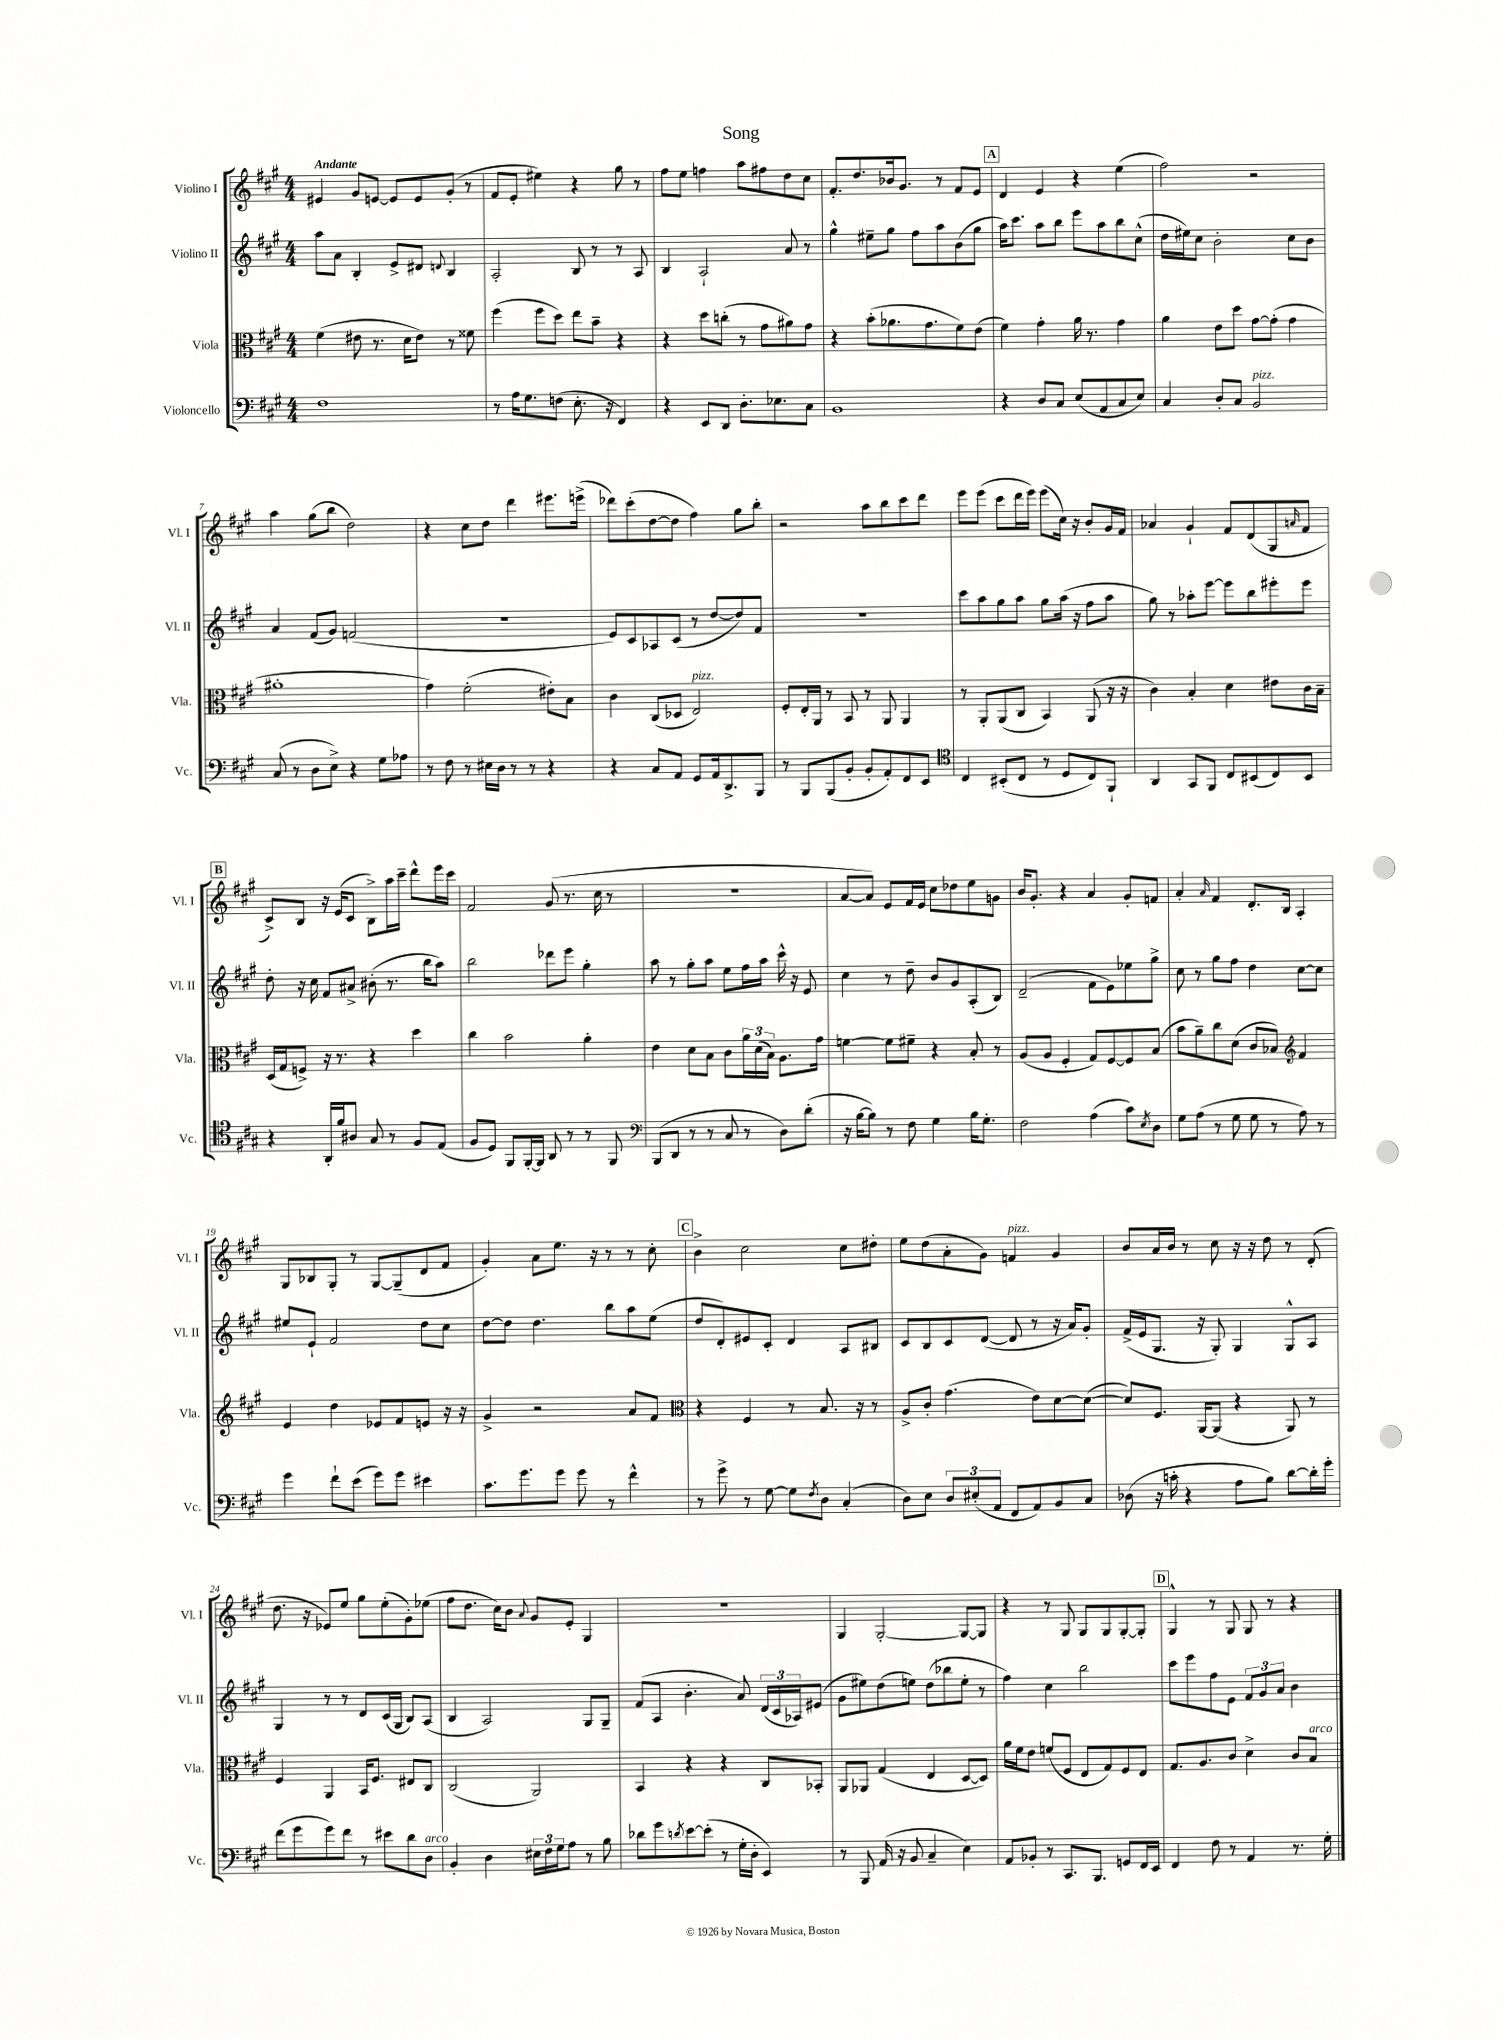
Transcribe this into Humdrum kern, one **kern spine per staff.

**kern	**kern	**kern	**kern
*staff4	*staff3	*staff2	*staff1
*clefF4	*clefC3	*clefG2	*clefG2
*k[f#c#g#]	*k[f#c#g#]	*k[f#c#g#]	*k[f#c#g#]
*M4/4	*M4/4	*M4/4	*M4/4
1F#	(4f#\	8aa\L	4e#/
.	.	8a\J	.
.	8e#\	4B'/	8g#/L
.	8.r	.	[8e/J
.	.	8e^/L	8e/]L
.	16d\LK	.	.
.	8e#\J)	8d#/J	8e/
.	.	8qqd/	.
.	8r	4B/	(8g#'/J
.	8f##\	.	8r
=	=	=	=
8r	(4ff#\	2A'/	8f#/L
16A\LK	.	.	8e'/J
8.G#\	.	.	.
.	8ff#\L	.	4ee#\)
(8F\J	8dd\J)	.	.
8.E'\	8ee\L	8B/	4r
.	8b~\J	8r	.
16r	.	.	.
4FF#/)	4r	8r	8gg#\
.	.	8A/	8r
=	=	=	=
4r	4r	4B/	8ff#\L
.	.	.	8ee\J
8EE/L	8dd\L	2A`/	4ff\
8DD/J	(8cc'\J	.	.
8.D'\L	8r	.	8aa\L
.	8g#\L	.	8ff#\
8.E-\	.	.	.
.	8a#\)	8a/	8dd\
8C#\J	8g#\J	8r	8cc#\J
=	=	=	=
1BB	4r	4gg#^^\	8.f#'/L
.	.	.	8.dd/
.	(8b'\L	8ee#~\L	.
.	8.a-\	8gg#\J	16b-/k
.	.	.	8.g#/J
.	.	8ff#\L	.
.	8.g#\	.	.
.	.	8aa\	8r
.	8f#\)	(8b\	8f#/L
.	(8e\J	8gg#\J	8e/J
=	=	=	=
4r	4f#\)	16aa\LK)	4d/
.	.	8.ccc#\J	.
8D/L	4g#'\	8aa\L	4e/
8C#/J	.	8bb\J	.
(8E/L	16a\	8eee\L	4r
.	8.r	.	.
8AA/	.	8aa\	.
8C#/	4g#\	8bb\	(4ee\
8E/J)	.	(8cc#^^\J	.
=	=	=	=
4C#/	4a\	16dd\LL	2ff#\)
.	.	16ee#\J)	.
.	.	8cc#\J	.
8D'/L	8e\L	2b'\	.
8C#/J	8dd\J	.	.
2BB/	[8g#\L	.	2r
.	(8g#'\]J	.	.
.	4g#\	8cc#\L	.
.	.	8b\J	.
=	=	=	=
(8C#/	1a#'	4a/	4aa\
8r	.	.	.
8D\L	.	(8f#/L	(8gg#\L
8E^\J)	.	8g#/J)	8bb\J
4r	.	(2f/	2dd\)
8G#\L	.	.	.
8A-\J	.	.	.
=	=	=	=
8r	4g#\)	1r	4r
8F#\	.	.	.
8r	(2f#'\	.	8cc#\L
16E#\LL	.	.	8dd\J
16D\JJ	.	.	.
8r	.	.	4ddd\
8r	.	.	.
4r	8e#'\L)	.	8.eee#\L
.	8B\J	.	.
.	.	.	(16eee^\Jk
=	=	=	=
4r	4c#\	8e/L)	8ddd-\L)
.	.	8c#/	(8ccc#'\
8C#/L	(8C#/L	8A-/	[8dd\
8AA/J	8D-/J	(8c#/J	8dd\]J
8GG#/L	2E/)	8r	4ff#\)
16AA/k	.	[8dd/L	.
8.DD^/	.	.	.
.	.	8dd/])	8gg#\L
8BBB/J	.	8f#/J	8bb'\J
=	=	=	=
8r	8F#'/L	1r	2r
8BBB/L	16E'/L	.	.
.	16AA/JJ	.	.
(8BBB/	8r	.	.
8BB'/J	8BB/	.	.
8BB'/L	8r	.	8aa\L
8AA'/)	8AA/	.	8bb\
8FF#/	4AA/	.	8ccc#\
8EE/J	.	.	8ddd\J
=	=	=	=
*clefC4	*	*	*
4C#/	8r	8ccc#\L	8eee\L
.	8AA'/L	8aa\	(8eee\J
(8BB#'/L	(8AA/	8gg#\	8ccc#\L
8C#/J	8C#/J	8aa\J	16ddd\L
.	.	.	16eee\JJ)
8r	4BB/)	8gg#\L	(8eee\L
8D/L	.	(16aa\Jk	16cc#\Jk)
.	.	16r	16r
8C#/)	(8AA/	8ff#\L	8b'/L
8FF#`/J	16r	8aa\J	16g#/L
.	16r	.	16f#/JJ
=	=	=	=
4AA/	4c#\)	8gg#\)	4a-/
.	.	8r	.
8GG#/L	4B'/	8aa-'\L	4g#`/
8FF#/J	.	[8eee\J	.
8C#/L	4d\	8eee\]L	8f#/L
(8BB#/	.	8bb\	(8d/
8C#/)	8e#\L	8eee#'\	8G#/
.	.	.	16qqa/
8BB#/J	16c#\L	8eee#\J	8f#/J
.	16B~\JJ	.	.
=	=	=	=
4r	(16D/LL	8dd'\	8c#^/L)
.	16G#/J	.	.
.	8F^/J)	16r	8B/J
.	.	16cc#\	.
16AA'/LL	16r	8f#/L	16r
16f#/J	8.r	.	(16e/LK
8A#/J	.	8a#^/J	8c#/J
8G#/	4r	(8b#'\	8B^\L)
8r	.	8.r	16aa\L
.	.	.	16ccc#~\JJ
8F#/L	4dd\	.	8ddd^^\L
.	.	16bb\LK	.
(8E/J	.	8aa\J)	16eee\L
.	.	.	16ccc#\JJ
=	=	=	=
8F#/L	4cc#\	2bb\	2f#/
8D/J)	.	.	.
8FF#/L	2b\	.	.
[16FF#'/L	.	.	.
16FF#/]JJ	.	.	.
8AA/	.	8ddd-\L	(8g#/
8r	.	8eee\J	8.r
8r	4a'\	4gg#'\	.
.	.	.	16cc#\
8FF#/	.	.	8r
=	=	=	=
*clefF4	*	*	*
(8BBB/L	4e\	8aa\	1r
8DD/J	.	8r	.
8r	8d\L	8gg#'\L	.
8r	8B\J	8aa\J	.
8C#/	8c#\L	8ee\L	.
8r	24a\L	16ff#\L	.
.	(24d\	.	.
.	.	16aa\JJ	.
.	24B\JJ)	.	.
8D\L)	8.A\L	16ccc#^^\	.
.	.	16r	.
(8d'\J	.	8e/	.
.	16g#\Jk	.	.
=	=	=	=
16r	[4f\	4cc#\	[8a/L
[16B\LK	.	.	.
8B\]J)	.	.	8a/]J)
8r	8f\]L	8r	8e/L
8F#\	8f#~\J	8dd~\	16f#/L
.	.	.	16e/JJ
4G#\	4r	8b/L	8cc#\L
.	.	8g#/	8dd-\
16B\LK	8B'/	(8A'/	8ee\
8.G#'\J	.	.	.
.	8r	8B/J)	8g\J
=	=	=	=
2F#\	(8A/L	(2d~/	16b/LK
.	.	.	8.g#'/J
.	8A/J	.	.
.	4F#'/	.	4r
(4A\	8G#/L)	8f#\L	4a/
.	[8F#/	8e\)	.
8c#\L)	8F#/]	8ee-\	8g#'/L
8qE/	.	.	.
8D\J	(8B/J	8gg#^\J	8f/J
=	=	=	=
8G#\L	8b\L	8cc#\	4a'/
(8A\J	8a~\)	8r	.
.	.	.	16qqa/
8r	8cc#\	8gg#\L	4f#/
8G#\	(8d\J	8ff#\J	.
8G#\	8c#/L	4dd\	8.d'/L
8r	8B-/J)	.	.
.	.	.	16B/Jk
*	*clefG2	*	*
8A\)	4f#/	[8cc#\L	4A'/
8r	.	8cc#\]J	.
=	=	=	=
4g#\	4e/	8ee#/L	8G#/L
.	.	8e`/J	8B-/
8f#`\L	4dd\	2f#/	8G#'/J
(8e\J	.	.	8r
8g#\L)	8e-/L	.	[8G#/L
8g#\J	8f#/	.	(8G#~/]
4e#\	8e/J	8dd\L	8d/
.	16r	8cc#\J	8f#/J
.	16r	.	.
=	=	=	=
8.c#\L	4g#^/	[8dd\L	4g#'/)
.	.	8dd\]J	.
8.g#\	.	.	.
.	2r	4.dd\	8a\L
8g#\J	.	.	8.ee\J
8g#\	.	.	.
.	.	.	16r
8r	.	8bb\L	8r
4f#^^\	8a/L	8aa\	8r
.	8f#/J	(8ee\J	8cc#'\
=	=	=	=
*	*clefC3	*	*
8r	4r	8dd/L	4b^\
8g#^\	.	8d'/)	.
8r	4F#/	8e#/	2cc#\
[8G#\	.	8c#'/J	.
8G#\]L	8r	4d/	.
8qF#/	.	.	.
8D\J	8.B/	.	.
(4C#'/	.	8A/L	8cc#\L
.	16r	.	.
.	8r	8B#/J	8dd#'\J
=	=	=	=
8D\L)	8A^/L	8c#/L	8ee\L
8E\J	8c#'/J	8B/	(8dd\
12D/L	(4.g#\	8c#/	8a'\
(12E#'/	.	.	.
.	.	([8d/J	8g#\J)
12AA/J	.	.	.
8FF#/L	.	8d/]	4f/
8AA/)	8e\L)	8r	.
8BB/	[8d\	16r	4g#/
.	.	16a/LK)	.
8C#/J	(8d\_J	8g#'/J	.
=	=	=	=
(8D-\	8d/]L)	(16f#^/LL	8b/L
.	.	16e/J	.
16r	8.F#/J	8.G#/J	16a/L
16c'\	.	.	16b/JJ
4r	.	.	8r
.	[16AA/LK	16r	.
.	(8AA/]J	8G#'/)	8cc#\
8A\L	4r	4G#/	16r
.	.	.	16r
8B\J)	.	.	8dd\
[8d\L	8AA/)	8G#^^/L	8r
16d'\]L	8r	8A/J	(8d'/
16g#'\JJ	.	.	.
=	=	=	=
(8f#\L	4F#/	4G#/	8.dd\
8g#\	.	.	.
.	.	.	16r
8g#\)	4AA/	8r	8e-/L)
8f#\J	.	8r	8ee/J
8r	16BB/LK	8d/L	8gg#\L
.	8.F#/J	.	.
8e#\L	.	(16c#/L	(8ee'\
.	.	16G#/JJ	.
8d\	8E#/L	8B/L)	8g#'\)
8D\J	8C#/J	(8A/J	(8ee-\J
=	=	=	=
4BB'/	(2C#/	4B/	8ff#\L
.	.	.	8.dd\J
4D\	.	2A/)	.
.	.	.	16cc#\LK)
.	.	.	8b\J
.	.	.	8qqa/
24E#\LL	2AA/)	.	8g#/L
24F#\	.	.	.
24G#\J	.	.	.
8A\J	.	.	8e'/J
8r	.	8G#/L	4G#/
8B\	.	8G#~/J	.
=	=	=	=
8d-\L	4BB/	(8f#/L	1r
8g#\	.	8A/J	.
8qd/	.	.	.
[8e\	4r	4.b'\	.
(8e'\]J	.	.	.
8r	4r	.	.
16G#'\LL	.	8a/)	.
16D'\JJ	.	.	.
4EE/)	8C#/L	(24d/LL	.
.	.	24c#/	.
.	.	24A-/J)	.
.	8BB-'/J	(8e#/J	.
=	=	=	=
8r	8AA/L	8g#\L	4G#/
8BBB/	8AA-/J	8ee#\)	.
(16AA/	(4G#/	(8dd\	[2G#'/
16r	.	.	.
8BB/	.	8ee\J)	.
4C#~/	4E/	(8dd\L	.
.	.	8bb-\	.
4E\)	[8D/L	8ee'\J	8G#/_L
.	8D/]J)	8r	8G#/]J
=	=	=	=
8AA/L	16a\LL	4ff#\)	4r
.	16f#\J	.	.
8BB-'/J	8e\J	.	.
8r	(8f/L	4cc#\	8r
8.CC#/L	8F#/J	.	8G#/
.	8E/L	2bb\	8G#/L
8.BBB/J	.	.	.
.	8G#/)	.	8G#/
8GG/L	8F#/	.	[8G#'/
16FF#/L	8E/J	.	8G#'/]J
16EE/JJ	.	.	.
=	=	=	=
4FF#/	8.G#/L	8ccc#\L	4G#^^/
.	.	8eee\	.
.	8.A/	.	.
8F#\	.	8ff#\	8r
8r	8c#/J	8e\J	8G#/
4AA/	4d^\	12f#/L	8G#/
.	.	12g#/	.
.	.	.	8r
.	.	12a/J	.
8.r	8c#/L	4b\	4r
.	8B/J	.	.
16G#'\	.	.	.
==	==	==	==
*-	*-	*-	*-
